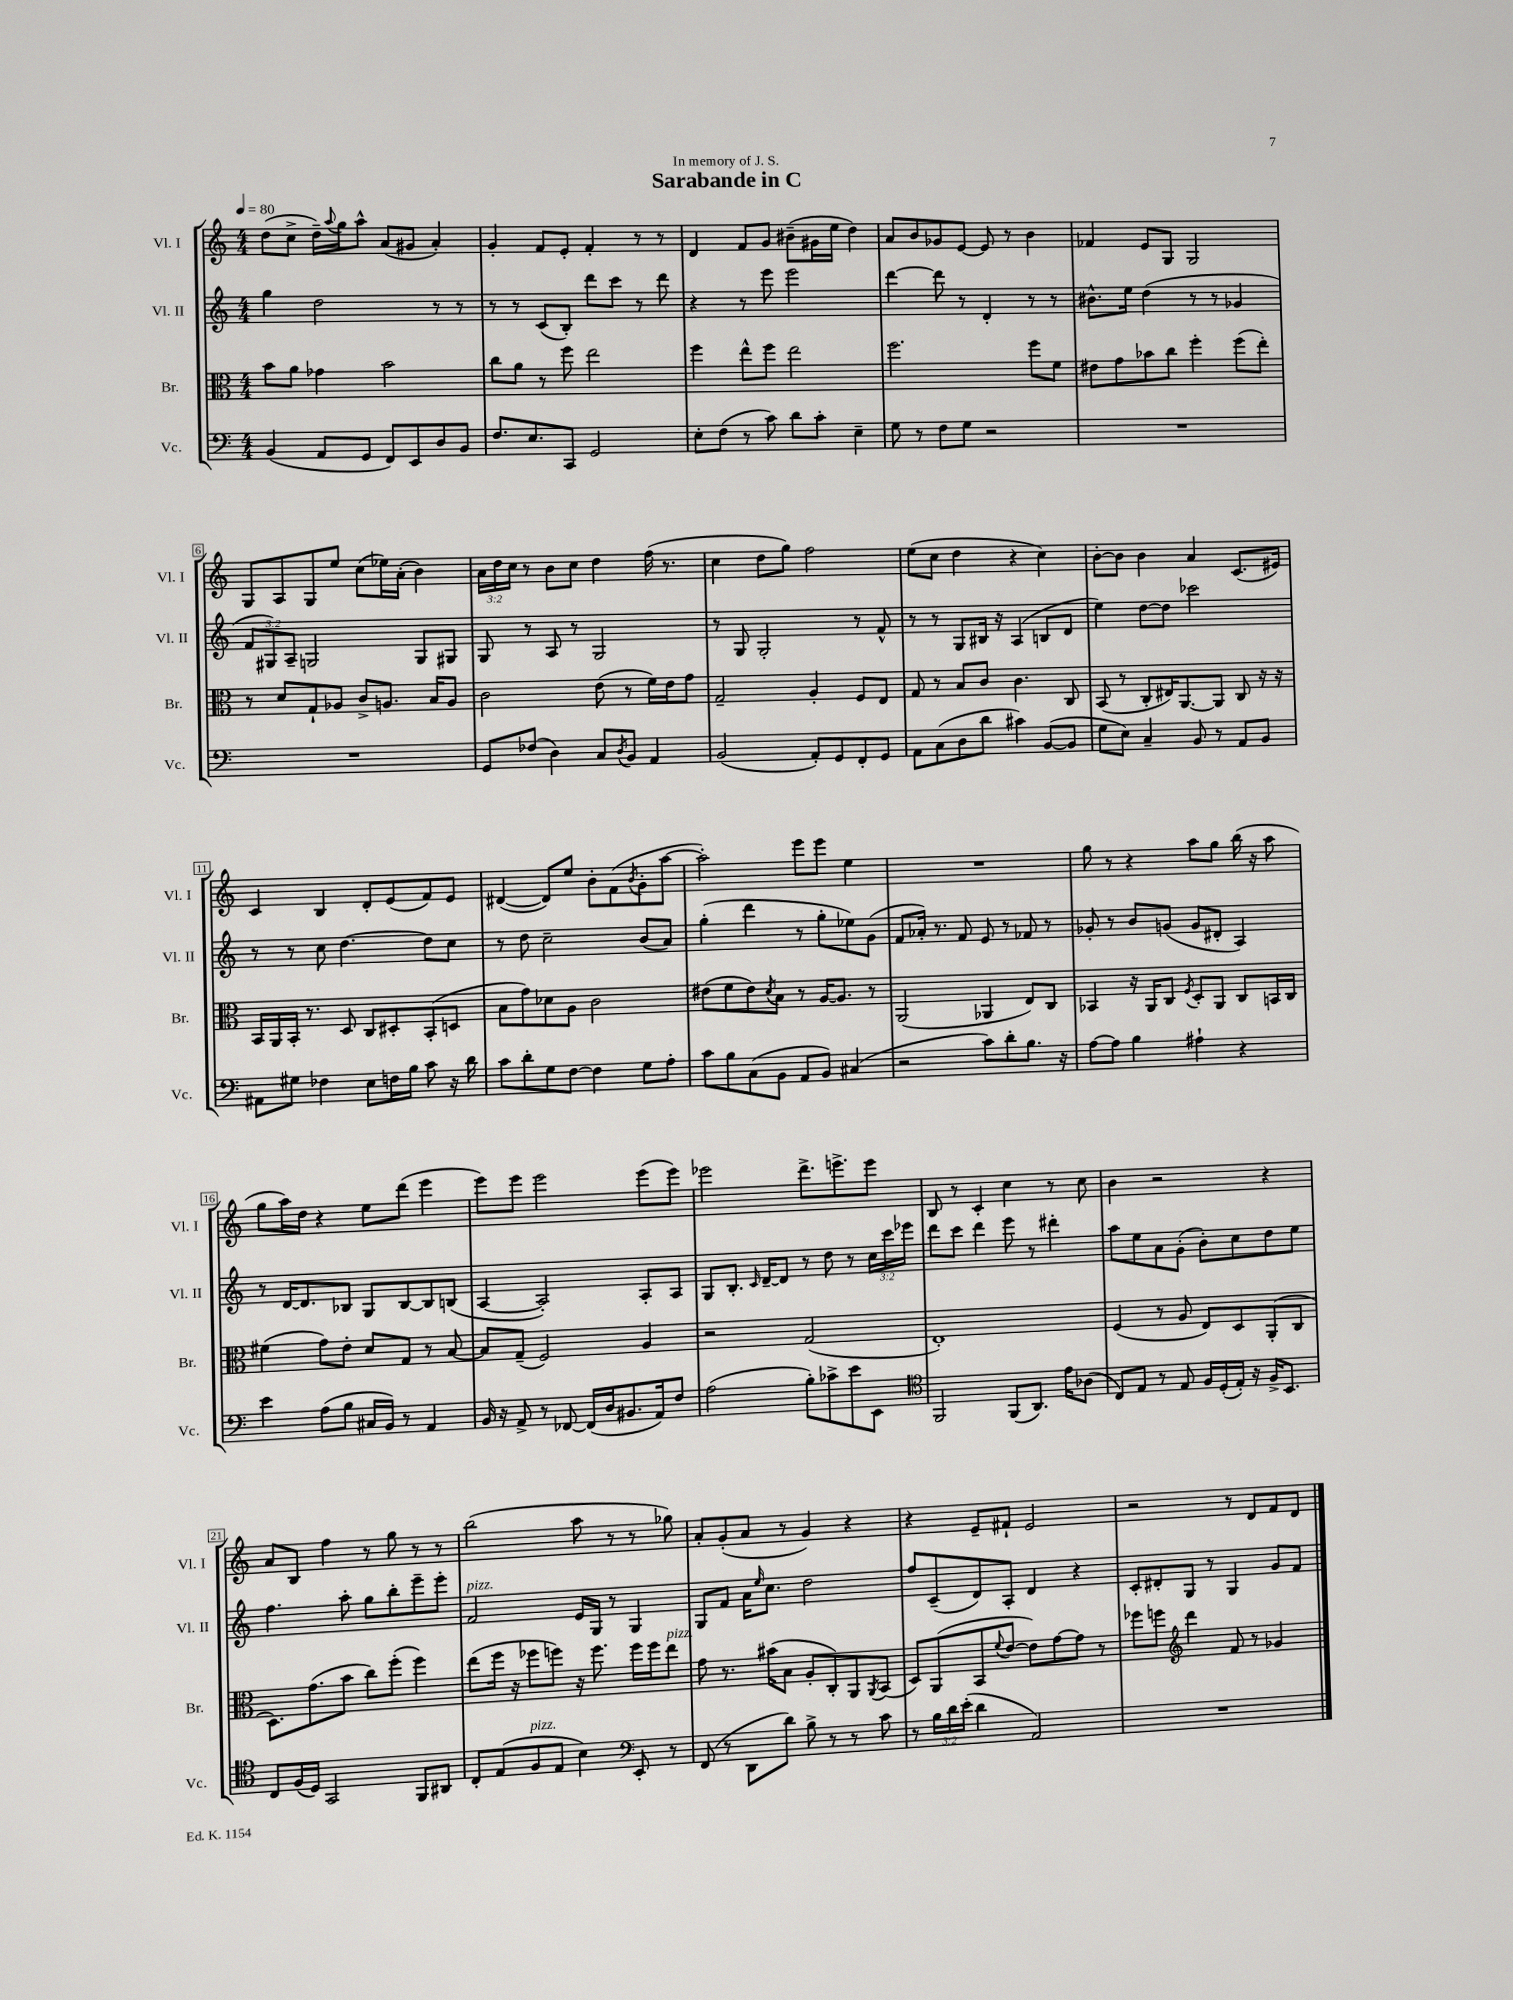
\header { title = "Sarabande in C" dedication = "In memory of J. S." }
<<
\new StaffGroup <<
\new Staff = "s0" \with { instrumentName = "Vl. I" shortInstrumentName = "Vl. I" } {
    \clef treble \key c \major \numericTimeSignature \time 4/4 \override Staff.TupletNumber.text = #tuplet-number::calc-fraction-text \tempo 4 = 80
    d''8( c''8-> d''16--) \appoggiatura { a''8 } g''16 a''8-^ a'8( gis'8 a'4-.) |
    g'4-. f'8 e'8-. f'4-. r8 r8 |
    d'4 f'8 g'8 bis'8--( gis'16 e''16 d''4) |
    a'8 b'8 ges'8 e'8~ e'8 r8 b'4 |
    fes'4 e'8 g8 g2 |
    g8 a8 g8 e''8 c''8( ees''16) a'16-.( b'4) |
    \tuplet 3/2 { a'16 d''16 c''16 } r8 b'8 c''8 d''4 f''16( r8. |
    c''4 d''8 g''8) f''2 |
    e''8( c''8 d''4 r4 c''4) |
    b'8~-. b'8 b'4 a'4 c'8.( eis'16) |
    c'4 b4 d'8-. e'8( f'8) e'8 |
    dis'4~( dis'8) e''8 b'8-. f'8( \acciaccatura { b'8 } g'8-. a''8~ |
    a''2-.) e'''8 e'''8 e''4 |
    R1 |
    g''8 r8 r4 a''8 g''8 b''16( r16 a''8 |
    g''8 a''16) d''16 r4 e''8 d'''8( e'''4 |
    e'''8) e'''8 e'''2 e'''8( e'''8) |
    ees'''2 d'''8.-> e'''8.-> e'''8 |
    b8 r8 c'4-. c''4 r8 c''8 |
    b'4 r2 r4 |
    a'8 b8 f''4 r8 g''8 r8 r8 |
    b''2( a''8 r8 r8 ges''8) |
    a'8-. g'8-.( a'8 r8 g'4) r4 |
    r4 e'8-- fis'8-! e'2 |
    r2 r8 d'8 f'8 d'8 \bar "|." |
}
\new Staff = "s1" \with { instrumentName = "Vl. II" shortInstrumentName = "Vl. II" } {
    \clef treble \key c \major \numericTimeSignature \time 4/4 \override Staff.TupletNumber.text = #tuplet-number::calc-fraction-text
    g''4 d''2 r8 r8 |
    r8 r8 c'8( b8-.) d'''8 c'''8 r8 d'''8 |
    r4 r8 e'''8 e'''2 |
    d'''4~ d'''8 r8 d'4-. r8 r8 |
    bis'8.-^ e''16 d''4( r8 r8 ges'4 |
    \tuplet 3/2 { f'8 gis8) a8-- } g2 g8 gis8 |
    g8 r8 a8 r8 g2 |
    r8 g8 g2-. r8 f'8-^ |
    r8 r8 g8 bis16 r16 a4( b8 d'8 |
    e''4) d''8~ d''8 ces'''2 |
    r8 r8 c''8 d''4.~ d''8 c''8 |
    r8 d''8 c''2-- b'8( a'8) |
    g''4-.( d'''4 r8 g''8-. ees''8) g'8( |
    f'8 aes'16-.) r8. f'8 e'8 r8 fes'8 r8 |
    ges'8-. r8 b'8 g'8( g'8 dis'8-. a4) |
    r8 d'16~ d'8. bes8 g8 bes8~ bes8 b8( |
    a4~ a2-.) a8-. a8 |
    g8 b8.-. \grace { c'16 } d'16~-- d'8 r8 d''8 r8 \tuplet 3/2 { c''16 c'''16 ees'''16 } |
    d'''8 c'''8 d'''4 e'''8 r8 dis'''4-. |
    a''8 e''8 a'8 g'8-.( b'8-.) c''8 d''8 e''8 |
    f''4. a''8-. g''8 b''8-. e'''8-- e'''8-. |
    f'2^\markup { \italic "pizz." } e'16 g16 r8 g4 |
    g8 f'8 a'16 \grace { e''16 } c''8. d''2 |
    f''8 c'8--( d'8) a8-. d'4 r4 |
    c'8-. dis'8-. g8 r8 g4 g'8 f'8 \bar "|." |
}
\new Staff = "s2" \with { instrumentName = "Br." shortInstrumentName = "Br." } {
    \clef alto \key c \major \numericTimeSignature \time 4/4
    b'8 a'8 ges'4 b'2 |
    c''8 a'8 r8 f''8 e''2 |
    f''4 e''8-^ f''8 e''2 |
    f''2. f''8 f'8 |
    eis'8 g'8 bes'8 c''8 f''4-. f''8( e''8-.) |
    r8 d'8 g8-! aes8 c'8-> a8. b16 a8 |
    c'2 e'8( r8 f'16) e'16 g'8 |
    g2-- a4-. f8 e8 |
    g8 r8 b8 c'8 c'4. c8 |
    b,8( r8 c8-. eis16) a,8.~ a,8 c8 r16 r16 |
    b,16 a,16 b,16-. r8. d8 c8 dis8-. b,8-.( d8 |
    b8 g'8) des'8 a8 c'2 |
    eis'8( f'8 eis'8) \acciaccatura { d'8 } b8 r8 a16~ a8. r8 |
    a,2( aes,4 e8) c8 |
    bes,4 r16 a,16 c8 \acciaccatura { f8 } d8-. a,8 c8 b,16 c16 |
    fis'4( g'8) e'8-. d'8 g8 r8 b8~ |
    b8 g8--( f2) a4 |
    r2 g2( |
    e1-.) |
    f4( r8 a8 e8) d8 a,8-.( c8 |
    d8.) g'8.( b'8 c''8) f''8-.( f''4) |
    e''8( f''16 r16 fes''8 f''8) r16 f''8. f''16 f''16 e''8^\markup { \italic "pizz." } |
    g'8 r8. bis'16( b8 a8-. c8-.) a,8 \acciaccatura { a,8 } b,8( |
    d8) a,8( b,8 \appoggiatura { f'8 } e'8~ e'8) g'8~ g'8 r8 |
    fes''8 f''8 \clef treble d'''4 f'8 r8 ges'4 \bar "|." |
}
\new Staff = "s3" \with { instrumentName = "Vc." shortInstrumentName = "Vc." } {
    \clef bass \key c \major \numericTimeSignature \time 4/4 \override Staff.TupletNumber.text = #tuplet-number::calc-fraction-text
    b,4( a,8 g,8 f,8) e,8 d8 b,8 |
    f8. e8. c,8 g,2 |
    e8-. f8( r8 c'8) d'8 c'8-. e4-- |
    g8 r8 f8 g8 r2 |
    R1 |
    R1 |
    g,8 fes8( d4) c8 \acciaccatura { d8 } b,8 a,4 |
    b,2( a,8-.) g,8 f,8-. g,8 |
    a,8 c8( d8 d'8 cis'4) b,8~( b,8 |
    g8 e8) c4-- b,8 r8 a,8 b,8 |
    ais,8 gis8 fes4 e8 f16 b16 c'8 r16 d'16 |
    c'8 d'8-. g8 f8~ f4 g8 a8-. |
    c'8 b8 c8( b,8 a,8 b,8) cis4( |
    r2 c'8) d'8-. b8. r16 |
    a8~ a8 b4 ais4-! r4 |
    e'4 a8( b8 cis16 b,16) r8 a,4 |
    b,16 r16 a,8-> r8 fes,8~ fes,16( d16 bis,8. a,16) f8 |
    a2( b8-.) ces'8-> e'8 e,8 |
    \clef tenor f,2 f,8( a,8.) e'16 aes8( |
    c8) e8 r8 e8 f16 d16-.( e16-.) r16 f16-> b,8. |
    c8 f16( d16) g,2 f,8 ais,8 |
    c8-. e8( f8^\markup { \italic "pizz." } e8 b4) \clef bass e,8-. r8 |
    f,8( r8 d,8 d'8) b8-> r8 r8 c'8 |
    r8 \tuplet 3/2 { b16 d'16 e'16-.( } d'4 a,2) |
    R1 \bar "|." |
}
>>
>>
\layout { \context { \Score \override BarNumber.stencil = #(make-stencil-boxer 0.1 0.3 ly:text-interface::print) } }
